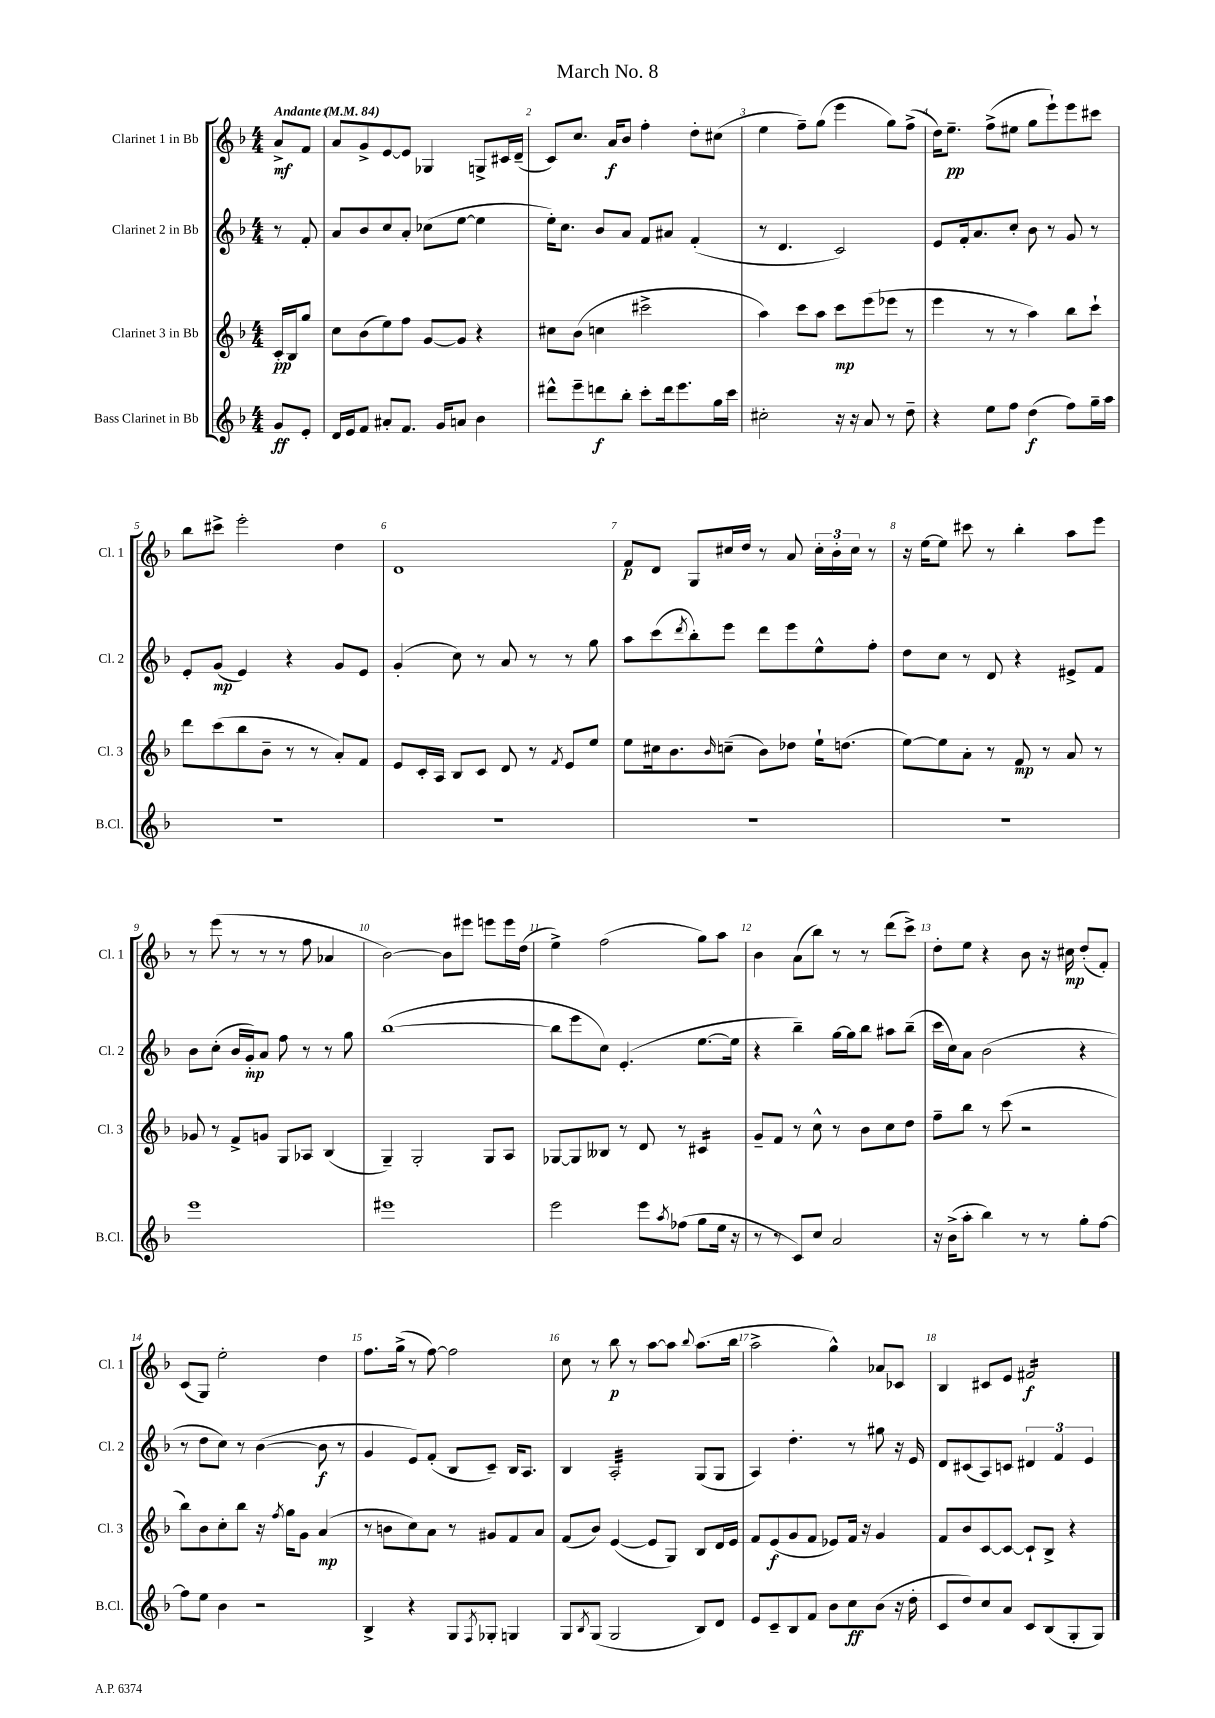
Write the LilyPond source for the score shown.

\header { title = "March No. 8" }
<<
\new StaffGroup <<
\new Staff = "s0" \with { instrumentName = "Clarinet 1 in Bb" shortInstrumentName = "Cl. 1" } {
    \clef treble \key f \major \numericTimeSignature \time 4/4 \partial 4 \tempo "Andante" 4 = 84
    a'8->\mf f'8 |
    a'8 g'8-> e'8~ e'8 ges4 g8-> cis'16 d'16--( |
    c'8) c''8. a'16\f bes'8 f''4-. d''8-. cis''8( |
    e''4 f''8--) g''8( e'''4 g''8) f''8->( |
    d''16) e''8.--\pp f''8->( eis''8 g''8 e'''8-!) e'''8 cis'''8 |
    bes''8 cis'''8-> e'''2-. d''4 |
    d'1 |
    f'8\p d'8 g8 cis''16 d''16 r8 a'8 \tuplet 3/2 { cis''16-. bes'16-. cis''16 } r8 |
    r16 e''16~ e''8 cis'''8 r8 bes''4-. a''8 e'''8 |
    r8 e'''8( r8 r8 r8 f''8 aes'4 |
    bes'2~) bes'8 eis'''8 e'''8 e'''16 d''16( |
    e''4->) f''2( g''8) a''8 |
    bes'4 a'8( bes''8) r8 r8 d'''8( c'''8->) |
    d''8-. e''8 r4 bes'8 r16 cis''16\mp d''8-.( f'8-.) |
    c'8( g8) e''2-. d''4 |
    f''8. g''16->( r8 f''8~) f''2 |
    c''8 r8 bes''8\p r8 a''8~ a''8 \appoggiatura { bes''8 } a''8.( bes''16 |
    a''2-> g''4-^) aes'8 ces'8 |
    bes4 cis'8 e'8 fis'2:16\f \bar "|." |
}
\new Staff = "s1" \with { instrumentName = "Clarinet 2 in Bb" shortInstrumentName = "Cl. 2" } {
    \clef treble \key f \major \numericTimeSignature \time 4/4 \partial 4
    r8 f'8-. |
    a'8 bes'8 c''8 a'8-. ces''8( e''8~ e''4 |
    e''16-.) c''8. bes'8 a'8 f'8 ais'8 f'4-.( |
    r8 d'4. c'2) |
    e'8 f'16-. a'8. c''8-. bes'8 r8 g'8 r8 |
    e'8-. g'8\mp( e'4) r4 g'8 e'8 |
    g'4-.( c''8) r8 a'8 r8 r8 g''8 |
    a''8 c'''8( \acciaccatura { d'''8 } bes''8-.) e'''8 d'''8 e'''8 e''8-^ f''8-. |
    d''8 c''8 r8 d'8 r4 eis'8-> f'8 |
    bes'8 c''8-.( bes'16 g'16-.\mp) a'8 f''8 r8 r8 g''8 |
    bes''1~( |
    bes''8 e'''8 c''8) e'4.-.( e''8.~ e''16 |
    r4 bes''4--) g''16~ g''16 bes''8 ais''8 bes''8--( |
    c'''16 c''16) a'8 bes'2( r4 |
    r8 d''8 c''8) r8 bes'4~( bes'8\f r8 |
    g'4 e'8) f'8-.( bes8 c'8--) bes16 a8. |
    bes4 a2:32-. g8( g8 |
    a4) d''4.-. r8 gis''8 r16 e'16 |
    d'8 cis'8( a8) c'8 \tuplet 3/2 { dis'4 f'4 e'4 } \bar "|." |
}
\new Staff = "s2" \with { instrumentName = "Clarinet 3 in Bb" shortInstrumentName = "Cl. 3" } {
    \clef treble \key f \major \numericTimeSignature \time 4/4 \partial 4
    c'16-.\pp bes16 g''8 |
    c''8 bes'8( e''8) f''8 g'8~ g'8 r4 |
    cis''8 bes'8( c''4 cis'''2-> |
    a''4) c'''8 a''8 c'''8\mp e'''8( ees'''8 r8 |
    e'''4 r8 r8 a''4) bes''8 c'''8-! |
    d'''8 c'''8( bes''8 bes'8-- r8 r8 a'8-.) f'8 |
    e'8 c'16-. a16 bes8 c'8 d'8 r8 \acciaccatura { f'8 } e'8 e''8 |
    e''8 cis''16 bes'8. \grace { bes'16 } c''8--( bes'8) des''8 e''16-! d''8.( |
    e''8~) e''8 a'8-. r8 f'8\mp r8 a'8 r8 |
    ges'8 r8 f'8-> g'8 g8 aes8 bes4( |
    g4--) g2-. g8 a8 |
    ges8~ ges8 beses8 r8 d'8 r8 cis'4:16 |
    g'8-- f'8 r8 c''8-^ r8 bes'8 c''8 d''8 |
    f''8-- bes''8 r8 c'''8( r2 |
    bes''8) bes'8 c''8-. bes''8 r16 \acciaccatura { f''8 } g''16 g'8 a'4\mp( |
    r8 b'8 c''8) a'8 r8 gis'8 f'8 a'8 |
    f'8( bes'8) e'4~( e'8 g8) bes8 d'16 e'16 |
    f'8 e'8\f( g'8 f'8 ees'8) f'16 r16 g'4 |
    f'8 bes'8 c'8~ c'8~ c'8-! bes8-> r4 \bar "|." |
}
\new Staff = "s3" \with { instrumentName = "Bass Clarinet in Bb" shortInstrumentName = "B.Cl." } {
    \clef treble \key f \major \numericTimeSignature \time 4/4 \partial 4
    g'8\ff e'8-. |
    d'16 e'16 f'8 ais'8-. f'8. g'16 a'8 bes'4 |
    dis'''8-^ e'''8-- d'''8\f bes''8-. c'''8-. d'''16 e'''8. g''16 c'''16 |
    cis''2-. r16 r16 a'8 r8 d''8-- |
    r4 e''8 f''8 d''4\f( f''8) g''16-- a''16 |
    R1 |
    R1 |
    R1 |
    R1 |
    e'''1 |
    eis'''1 |
    e'''2 e'''8 \acciaccatura { a''8 } fes''8( g''8 e''16 r16 |
    r8 r8 c'8) c''8 a'2 |
    r16 bes'16->( a''8-. bes''4) r8 r8 g''8-. f''8~ |
    f''8 e''8 bes'4 r2 |
    bes4-> r4 g8 \acciaccatura { f8 } ges8-. g4 |
    g8 \acciaccatura { bes8 } g8( g2 bes8) d'8 |
    e'8 c'8-- bes8 f'8 bes'8 c''8\ff bes'8( r16 d''16-. |
    c'8 d''8) c''8 a'8 c'8 bes8( g8-. g8) \bar "|." |
}
>>
>>
\layout { \context { \Score \override BarNumber.break-visibility = ##(#f #t #t) barNumberVisibility = #all-bar-numbers-visible } }
